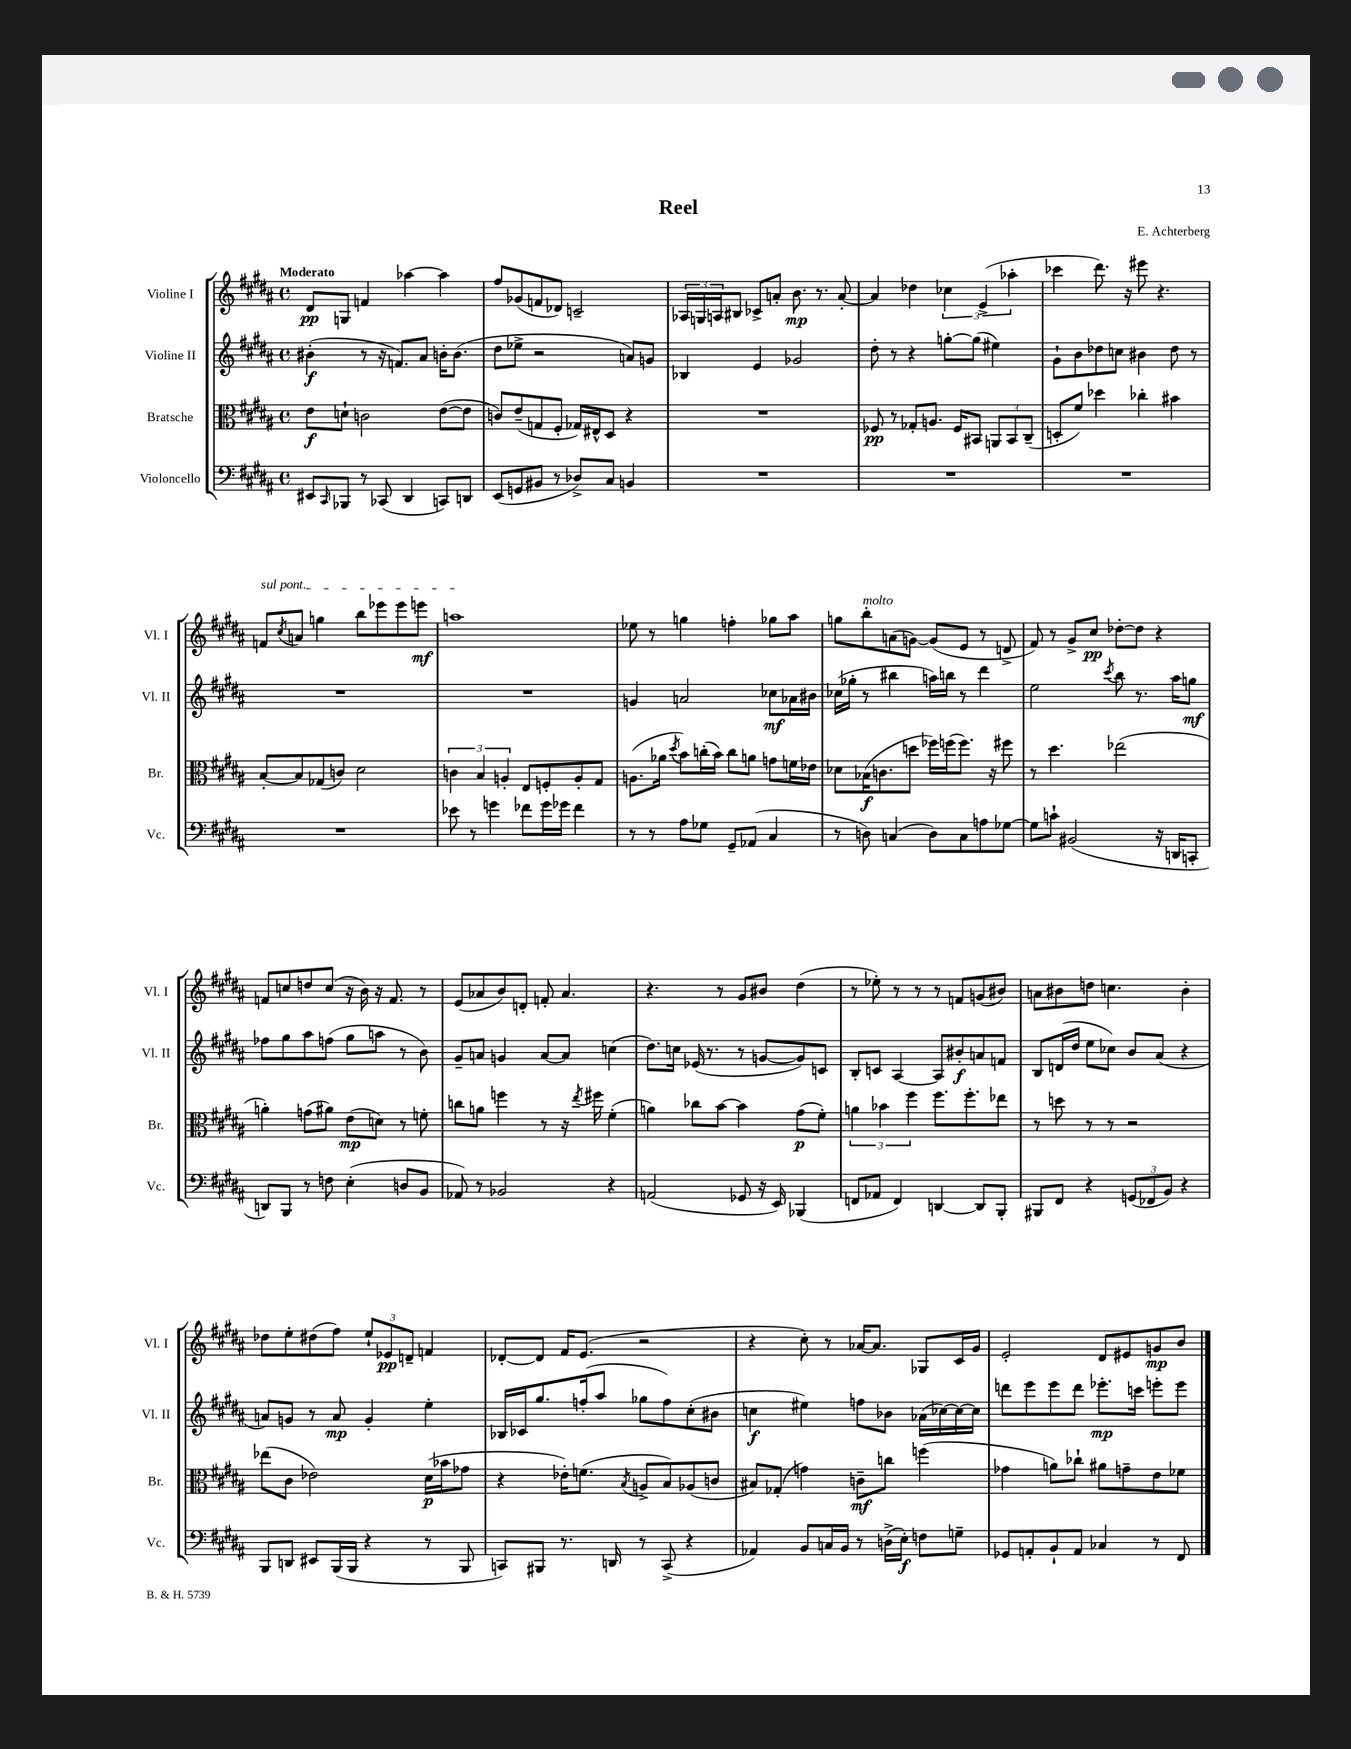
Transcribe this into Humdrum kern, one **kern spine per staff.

**kern	**kern	**kern	**kern
*staff4	*staff3	*staff2	*staff1
*clefF4	*clefC3	*clefG2	*clefG2
*k[f#c#g#d#a#]	*k[f#c#g#d#a#]	*k[f#c#g#d#a#]	*k[f#c#g#d#a#]
*M4/4	*M4/4	*M4/4	*M4/4
*met(c)	*met(c)	*met(c)	*met(c)
8EE#	8e	(4b#'	8d#
16qqCC#	.	.	.
8BBB-	8d`	.	8G
8r	2c	8r	4f
(8CC-	.	16r	.
.	.	8.f)	.
4DD#	.	.	[4aa-
.	.	8a#	.
8CC)	([8e	16b'	4aa-]
.	.	(8.b	.
8DD	8e]	.	.
=	=	=	=
(8EE	8c)	8dd#	8ff#
8GG	(8e~	8ee-^	(8g-
8BB#	8G	2r	8f
8r	8F#'	.	8d-)
8D-^)	16G-)	.	2c~
.	16E#^^	.	.
8C#	8D#	.	.
4BB	4r	8a)	.
.	.	8g	.
=	=	=	=
1r	1r	4B-	24A-
.	.	.	24G
.	.	.	24A
.	.	.	8B#
.	.	4e	8c-^
.	.	.	8a'
.	.	2g-	8.b
.	.	.	8.r
.	.	.	[8a'
=	=	=	=
1r	8F-	8dd#'	4a]
.	8r	8r	.
.	8G-'	4r	4dd-
.	8.A	.	.
.	.	[8gg'	6cc-
.	16F-	.	.
.	8BB#	(8gg]	.
.	.	.	(6e^
.	12AA	4ee#)	.
.	12BB#	.	6aa-'
.	(12C#~	.	.
=	=	=	=
1r	8D'	8g#`	4ccc-
.	8f#)	8b	.
.	4dd-	8dd-	8.ddd#)
.	.	8cc	.
.	.	.	16r
.	4cc-'	4b#	8eee#
.	.	.	4.r
.	4b#	8dd-	.
.	.	8r	.
=	=	=	=
1r	[8B'	1r	8f
.	.	.	8qcc#
.	8B]	.	8a
.	(8G-	.	4gg
.	8c)	.	.
.	2d#	.	8bb
.	.	.	8eee-
.	.	.	8eee-
.	.	.	8eee
=	=	=	=
8e-	6c	1r	1aa
8r	.	.	.
.	6B	.	.
4g	.	.	.
.	6A'	.	.
8f-	8E	.	.
16g	8F'	.	.
16g-	.	.	.
4f-	8A'	.	.
.	8G#	.	.
=	=	=	=
8r	(8.A	4g	8ee-
8r	.	.	8r
.	16a-	.	.
.	8qdd#	.	.
8A#	8b)	2a	4gg
8G-	(16cc'	.	.
.	16b)	.	.
8GG#~	8cc	.	4ff'
(8AA-	8a	.	.
4C#	8g	8cc-	8gg-
.	16f	16a-	8aa#
.	16e-	16b#	.
=	=	=	=
8r	8d-	(16cc-	8gg
.	.	16gg-'	.
8D)	(16B-	8r	8bb'
.	8.c	.	.
(4C	.	4bb#	(8a
.	8dd	.	[8g)
8D)	16ff-)	16aa)	(8g]
.	(16ff	16bb	.
8C	8.ff)	8r	8e
8A	.	4ddd#	8r
.	16r	.	.
[8G-	8ff#	.	8d^
=	=	=	=
8G-]	8r	2ee	8f#)
8c`	4.dd#	.	8r
(2BB#	.	.	8g#^
.	.	.	8cc#
.	.	8qccc#	.
.	(2ee-	8bb	[8dd-'
.	.	8.r	8dd-]
16r	.	.	4r
16DD	.	16aa#	.
8CC'	.	8gg	.
=	=	=	=
8DD)	4a')	8ff-	8f
8BBB	.	8gg#	8cc
8r	(8g	8aa#	8dd
8F	8a#)	(8ff	(8cc
(4E'	(8e	8gg#	16r
.	.	.	16b)
.	8d)	8aa	16r
.	.	.	8.f
8D	8r	8r	.
8BB	8f'	8b)	8r
=	=	=	=
8AA-)	8cc	8g#~	(8e
8r	8a	8a	8a-
2BB-	4ff	4g	8b)
.	.	.	8d'
.	8r	[8a	8f'
.	16r	8a]	4.a-
.	8qee	.	.
.	16ff#	.	.
4r	(4f#'	(4cc	.
=	=	=	=
(2AA	4a)	8.dd#)	4.r
.	.	16cc	.
.	8cc-	(16e-	.
.	.	8.r	.
.	[8b	.	8r
8GG-	4b]	8r	8g#
16r	.	[8g	8b#
16EE)	.	.	.
(4BBB-	(8g#	8g])	(4dd#
.	8f#')	8c	.
=	=	=	=
8FF	6a	8B'	8r
8AA-	.	8c	8ee-')
.	6b-	.	.
4FF)	.	[4A#	8r
.	6ff#	.	.
.	.	.	8r
[4DD	8.ff#	8A#]	8r
.	.	8b#'	8f
.	8.ff#'	.	.
8DD]	.	8a	(8g
8BBB'	8ee-	8f	8b#)
=	=	=	=
8BBB#	8r	8B	8a
8FF#	8dd	(16d	8b#
.	.	16dd#	.
4r	8r	8ee	8dd
.	8r	8cc-)	4.cc
(12GG	2r	8b	.
12FF-	.	.	.
.	.	(8a#	.
12BB)	.	.	.
4r	.	4r	4b#'
=	=	=	=
8BBB	(8ee-	8a)	8dd-
8DD	8c#	8g	8ee'
8EE#	2e-)	8r	(8dd#
(16BBB	.	8a	8ff#)
16BBB	.	.	.
4r	.	4g'	12ee`
.	.	.	12e-
.	.	.	12d~
8r	(16d#	4ee'	4f
.	16b-	.	.
8BBB	8g-	.	.
=	=	=	=
8CC)	4r	16B-	[8d-'
.	.	16c-	.
8BBB#	.	8.gg#	8d-]
8.r	16e-')	.	16f#
.	(8.f	(16ff'	(8.e
.	.	8aa#	.
16DD	.	.	.
.	8qB	.	.
8r	8A^	8gg-	2r
(8CC^	8B)	8ff)	.
4r	(8A-	(8cc#'	.
.	8c	8b#	.
=	=	=	=
4AA-)	8B#)	4cc	4r
.	(8G-'	.	.
8BB	4g)	4ee#)	8cc#')
16C	.	.	8r
16BB	.	.	.
8r	8c~	8ff	[16a-
.	.	.	8.a-]
(16D^	8cc	8b-	.
16E')	.	.	.
8F	(4ff	(16a-	8G-
.	.	[16cc-)	.
8G~	.	16cc-_	16c#
.	.	16cc-]	16g#
=	=	=	=
8GG-	4g-	8ddd	2e'
8AA'	.	8eee	.
8BB`	8a)	8eee	.
8AA	8cc-`	8ddd	.
4C-	8a#	8.eee-'	8d#
.	8g~	.	8e#
.	.	16ccc	.
8r	8e	8eee'	8g
8FF#	8f-	8eee	8b
==	==	==	==
*-	*-	*-	*-
